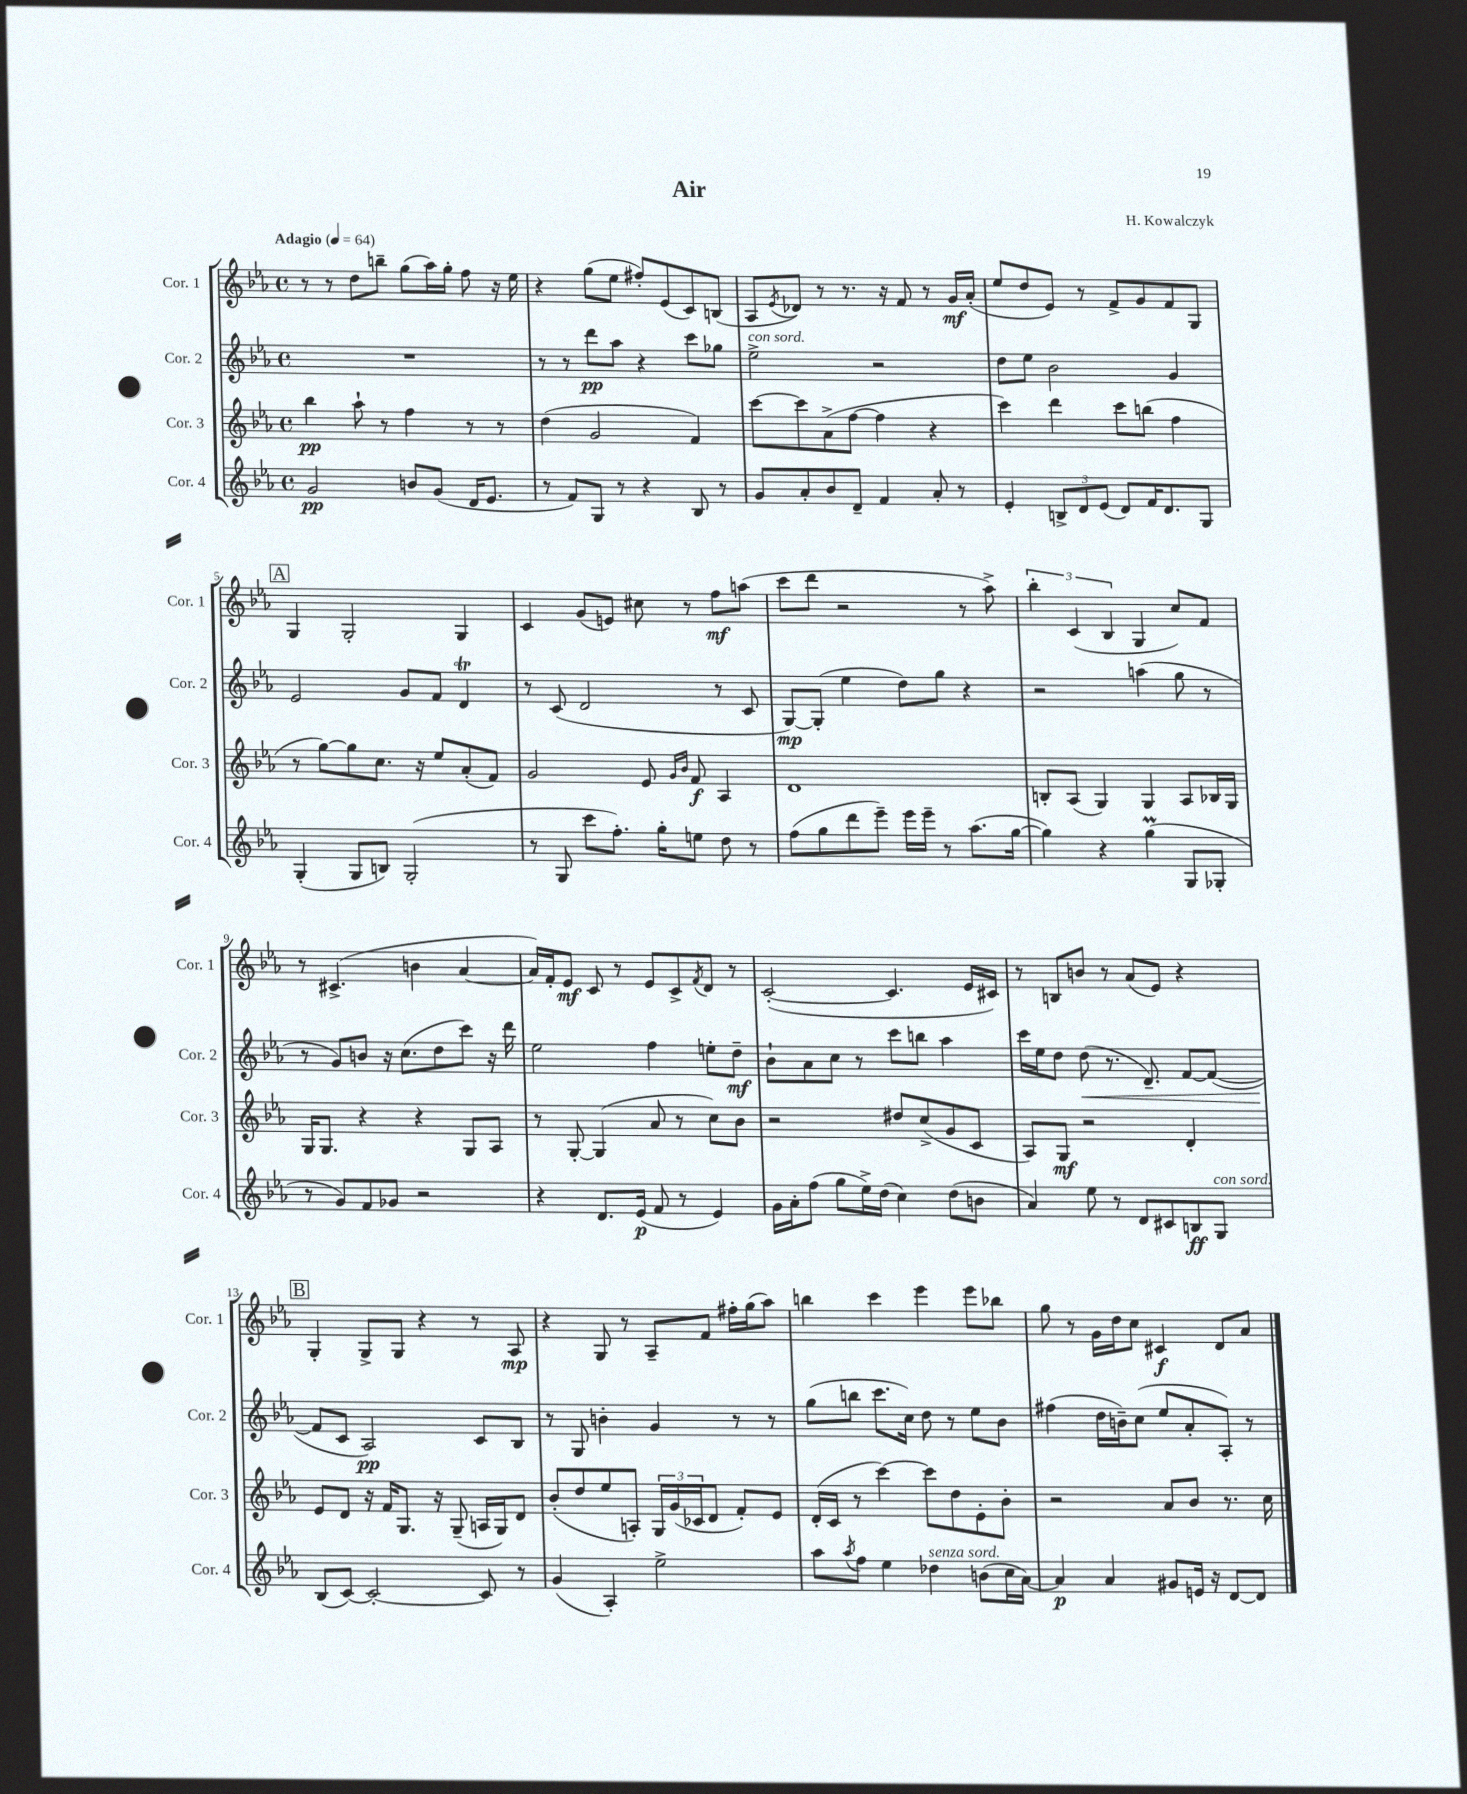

**kern	**kern	**kern	**kern
*staff4	*staff3	*staff2	*staff1
*clefG2	*clefG2	*clefG2	*clefG2
*k[b-e-a-]	*k[b-e-a-]	*k[b-e-a-]	*k[b-e-a-]
*M4/4	*M4/4	*M4/4	*M4/4
*met(c)	*met(c)	*met(c)	*met(c)
*MM64	*MM64	*MM64	*MM64
2g/	4bb-\	1r	8r
.	.	.	8r
.	8aa-`\	.	8dd\L
.	8r	.	8bb~\J
8b/L	4ff\	.	(8gg\L
(8g/J	.	.	16aa-\L)
.	.	.	16gg'\JJ
16d/LK	8r	.	8ff\
8.e-/J	.	.	.
.	8r	.	16r
.	.	.	16ee-\
=	=	=	=
8r	(4dd\	8r	4r
8f/L)	.	8r	.
8G/J	2g/	8ddd\L	(8gg\L
8r	.	8aa-\J	8ee-\J
4r	.	4r	8ff#'/L)
.	.	.	(8e-/
8B-/	4f/)	8ccc\L	8c/)
8r	.	8gg-\J	(8B/J
=	=	=	=
8g/L	[8ccc\L	2ee-^\	8A-/L
.	.	.	8qe-/
8a-'/	8ccc\]	.	8d-/J)
8b-/	(8a-^\	.	8r
8d~/J	[8ff\J	.	8.r
4f/	4ff\]	2r	.
.	.	.	16r
.	.	.	8f/
8a-'/	4r	.	8r
8r	.	.	16g/LL
.	.	.	(16a-'/JJ
=	=	=	=
4e-'/	4ccc\)	8dd\L	8ee-/L
.	.	8ee-\J	8dd/
12B^/L	4ddd\	2b-\	8e-/J)
12d/	.	.	.
.	.	.	8r
(12e-/J	.	.	.
8d/L)	8ccc\L	.	8f^/L
16f/K	(8bb\J	.	8g/
8.d/	.	.	.
.	4ff\	4g/	8f/
8G/J	.	.	8G/J
=	=	=	=
(4G'/	8r	2e-/	4G/
.	[8gg\L)	.	.
8G/L	8gg\]	.	2G'/
8B/J)	8.cc\J	.	.
(2G'/	.	8g/L	.
.	16r	.	.
.	8ee-/L	8f/J	.
.	(8a-'/	4d/	4G/
.	8f/J)	.	.
=	=	=	=
8r	2g/	8r	4c/
8G/	.	(8c/	.
8ccc\L	.	2d/	(8g/L
8.ff'\J)	.	.	8e/J)
.	8e-/	.	8cc#\
16gg'\LK	.	.	.
.	16qqg/LL	.	.
.	16qqb-/JJ	.	.
8ee\J	8f/	.	8r
8dd\	4A-/	8r	8ff\L
8r	.	8c/	(8aa\J
=	=	=	=
(8ff\L	1d	[8G/L)	8ccc\L
8gg\	.	(8G'/]J	8ddd\J
8ddd\	.	4ee-\	2r
8eee-~\J)	.	.	.
16eee-\LL	.	8dd\L)	.
16eee-~\JJ	.	.	.
8r	.	8gg\J	.
(8.aa-\L	.	4r	8r
.	.	.	8aa-^\)
[16gg\Jk	.	.	.
=	=	=	=
4gg\])	8B'/L	2r	6bb-'\
.	(8A-/J	.	.
.	.	.	(6c/
4r	4G/)	.	.
.	.	.	6B-/
(4gg\	4G/	(4aa\	4G/
8G/L	8A-/L	8gg\	8cc/L)
8G-'/J	16B-/L	8r	8f/J
.	16G/JJ	.	.
=	=	=	=
8r	16G/LK	8r	8r
.	8.G/J	.	.
8g/L)	.	8g/L)	(4.c#^/
8f/	4r	8b/J	.
8g-/J	.	16r	.
.	.	(8.cc\L	.
2r	4r	.	4b\
.	.	8dd\	.
.	8G/L	8ccc\J)	[4a-/
.	8A-/J	16r	.
.	.	16ddd\	.
=	=	=	=
4r	8r	2ee-\	16a-/]LL)
.	.	.	16f'/J
.	[8G'/	.	8e-/J
8.d/L	(4G/]	.	8c/
.	.	.	8r
(16e-/Jk	.	.	.
8f/	8a-/	4ff\	8e-/L
8r	8r	.	8c^/
.	.	.	8qf/
4e-/)	8cc\L)	8ee'\L	8d/J
.	8b-\J	8dd~\J	8r
=	=	=	=
16g\LL	2r	8b-`\L	([2c'/
16a-'\J	.	.	.
(8ff\J	.	8a-\	.
8gg\L	.	8cc\J	.
16ee-^\L)	.	8r	.
(16dd\JJ	.	.	.
4cc\)	8dd#/L	8ccc\L	4.c/]
.	(8cc^/	8bb\J	.
(8dd\L	8g/	4aa-\	.
8b\J	8c/J	.	16e-/LL
.	.	.	16c#/JJ)
=	=	=	=
4a-/)	8A-/L)	16ccc\LL	8r
.	.	16ee-\J	.
.	8G/J	8dd\J	8B/L
8ee-\	2r	(8dd\	8b/J
8r	.	8.r	8r
8d/L	.	.	(8a-/L
.	.	8.d~/)	.
8c#/	.	.	8e-/J)
8B/	4d'/	[8f/L	4r
8G/J	.	(8f/_J	.
=	=	=	=
(8B-/L	8e-/L	8f/]L	4G'/
[8c/J)	8d/J	8c/J	.
2c'/_	16r	2A-/)	8G^/L
.	16f/LK	.	.
.	8.G/J	.	8G/J
.	.	.	4r
.	16r	.	.
.	(8G~/	.	.
8c/]	16A/LL	8c/L	8r
.	16G/J)	.	.
8r	8d/J	8B-/J	8A-/
=	=	=	=
(4g/	(8b-'/L	8r	4r
.	8dd/	8G/	.
4A-'/)	8ee-/	4b'\	8G/
.	8A'/J)	.	8r
2ee-^\	24G/LL	4g/	8A-~/L
.	(24g/	.	.
.	24c-/J	.	.
.	8d/J	.	8f/J
.	8f'/L)	8r	16ff#'\LL
.	.	.	(16gg\J
.	8e-/J	8r	8aa-\J)
=	=	=	=
8aa-\L	(16d'/LL	(8gg\L	4bb\
.	16c/JJ	.	.
8qaa-/	.	.	.
8ff\J	8r	8bb\J	.
4ee-\	[4ccc\)	8.ccc\L	4ccc\
.	.	16cc\Jk)	.
4dd-\	8ccc\]L	8dd\	4eee-\
.	8dd\	8r	.
(8b\L	8e-'\	8ee-\L	8eee-\L
16cc\L	8b-'\J	8b-\J	8bb-\J
[16a-\JJ)	.	.	.
=	=	=	=
4a-/]	2r	(4ff#\	8gg\
.	.	.	8r
4a-/	.	16dd\LL	16g\LL
.	.	16b~\J)	16dd\J
.	.	(8cc\J	8cc\J
8g#/L	8a-/L	8ee-/L	4c#/
16e/Jk	8b-/J	8a-'/	.
16r	.	.	.
[8d/L	8.r	8A-'/J)	8d/L
8d/]J	.	8r	8a-/J
.	16cc\	.	.
==	==	==	==
*-	*-	*-	*-
